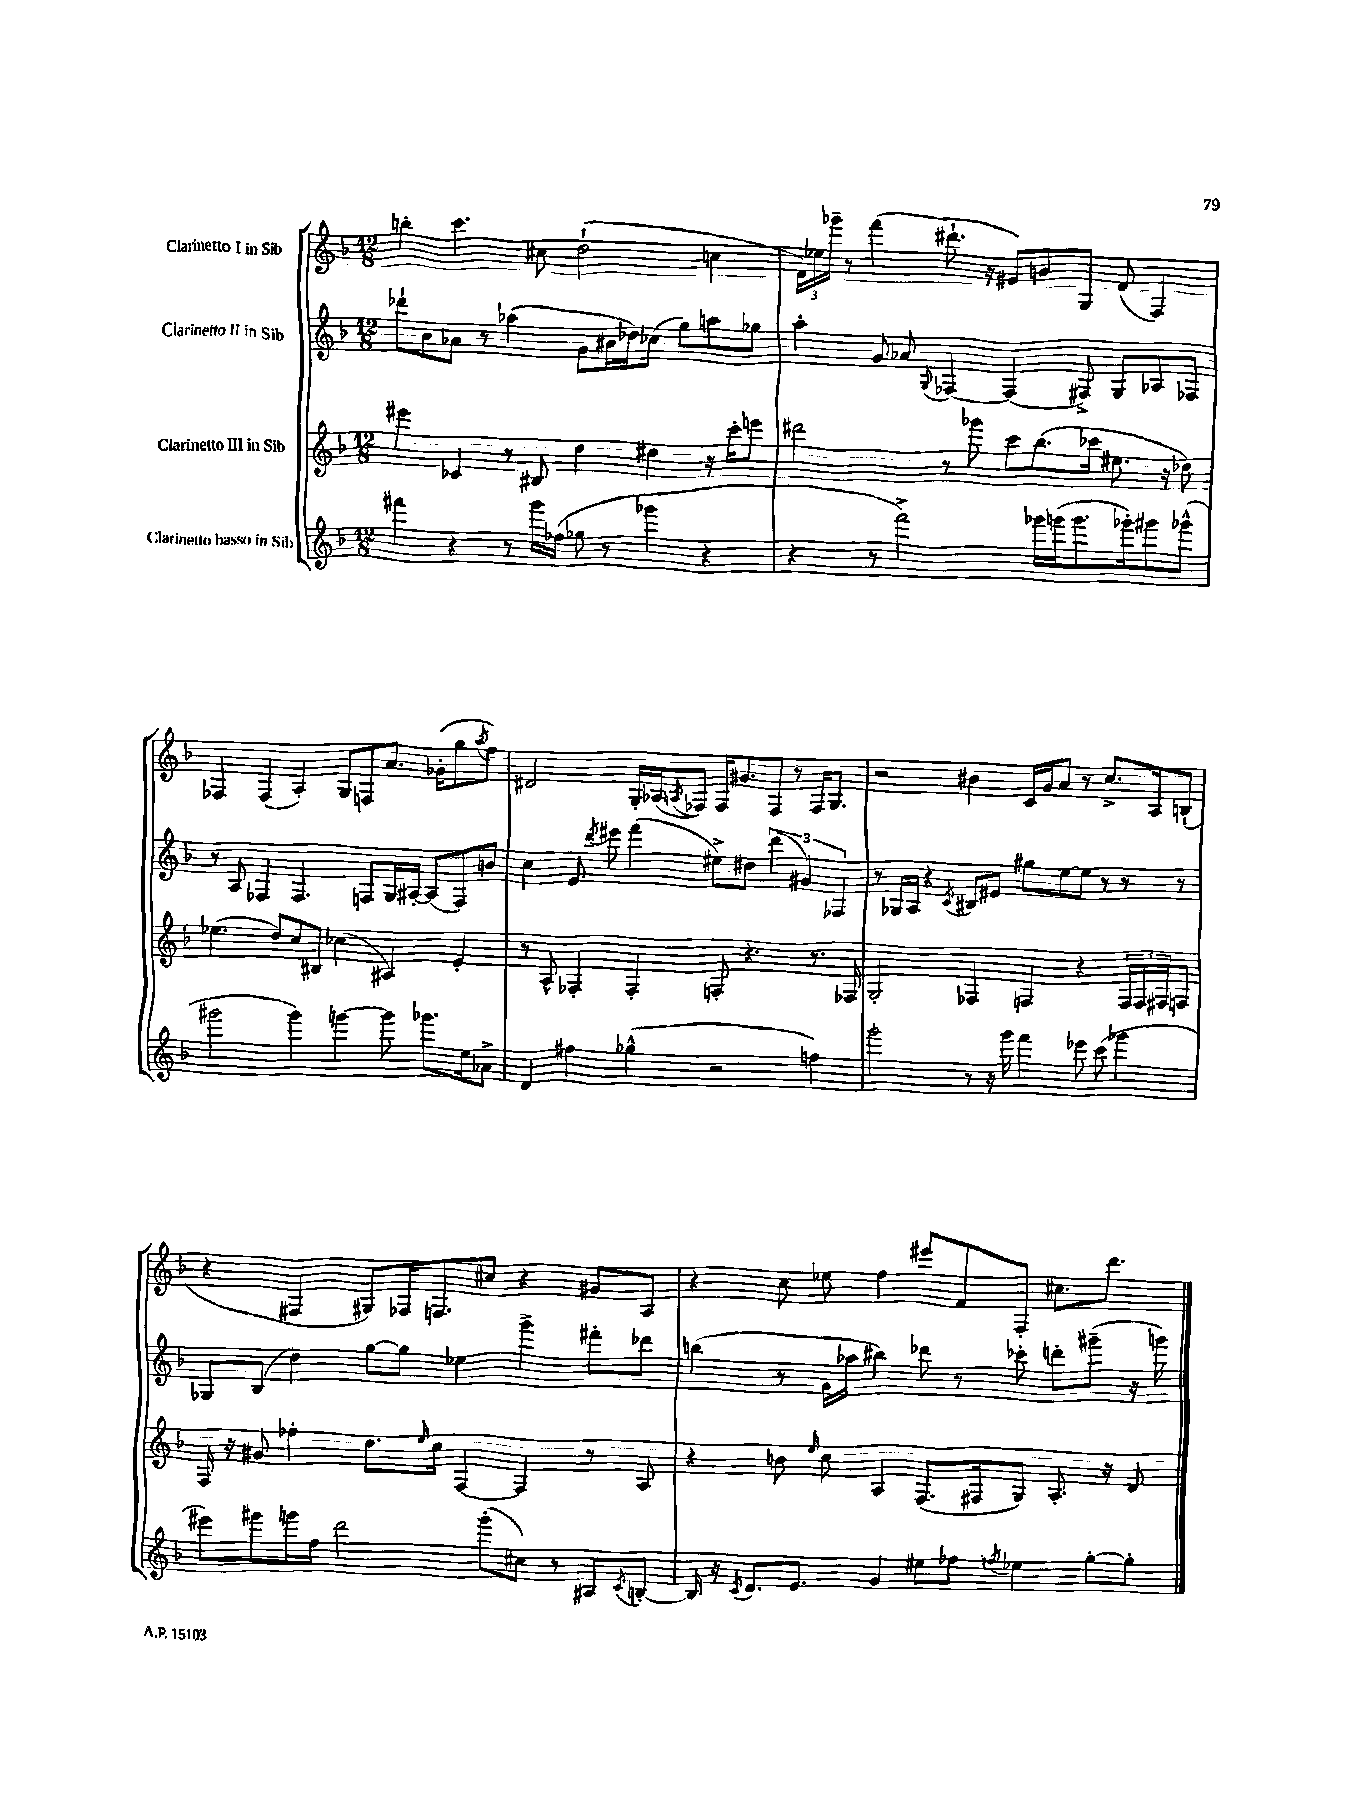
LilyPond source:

<<
\new StaffGroup <<
\new Staff = "s0" \with { instrumentName = "Clarinetto I in Sib" } {
    \clef treble \key f \major \numericTimeSignature \time 12/8
    b''4-. c'''4. cis''8 d''2-!( c''4 |
    \tuplet 3/2 { f'16) ees''16 ges'''16-- } r8 f'''4( dis'''8.-! r16 gis'8) b'8 g8 f'8( f4) |
    fes4 fes4( a4-.) g8 f8 a'8. ges'16-.( g''8 \acciaccatura { a''8 } f''8) |
    dis'2 g16-. aes16( \acciaccatura { a8 } fes8) fes16 gis'8. fes8 r8 fes16 g8. |
    r2 bis'4 c'16 g'16 a'8 r8 c''8.-> a16 b8-!( |
    r4 fis4 gis8) fes16 f8. cis''8 r4 gis'8 a8 |
    r4 c''8 ees''8 f''4 eis'''8 f'8 f8-. cis''8. d'''8. \bar "|." |
}
\new Staff = "s1" \with { instrumentName = "Clarinetto II in Sib" } {
    \clef treble \key f \major \numericTimeSignature \time 12/8
    des'''8-! bes'8 aes'8 r8 aes''4( g'8 bis'16 des''16) ces''8( g''8) a''8 ges''8 |
    a''4-. g'8 aes'8 \appoggiatura { g8 } fes4~ fes4( fis8->) g8 aes8 fes8 |
    r8 a8 fes4 fes4. f8 g16 ais16~-. ais8( f8) b'8 |
    c''4 e'8 \acciaccatura { d'''8 } eis'''8 f'''4( eis''8->) dis''8 \tuplet 3/2 { d'''4( gis'4) fes4 } |
    r8 ges16 a16 r4 \acciaccatura { c'8 } bis8 eis'8 gis''8 e''8~ e''8 r8 r8 r8 |
    ges8 bes8( d''4) g''8~ g''8 ees''4 g'''4-> fis'''8-. des'''8 |
    b''4( r8 g'16 aes''16 bis''4) des'''8 r8 ces'''8-. d'''8-. gis'''8--( r16 g'''16) \bar "|." |
}
\new Staff = "s2" \with { instrumentName = "Clarinetto III in Sib" } {
    \clef treble \key f \major \numericTimeSignature \time 12/8
    eis'''4 ces'4 r8 bis8 d''4 dis''4 r16 c'''16-. e'''8 |
    dis'''2 r8 ges'''8 c'''8 bes''8.( ces'''16 eis''8. r16 des''8) |
    ees''4.( d''8) c''8 bis8 ces''4( ais4) e'4-. |
    r8 a8-^ fes4-. fes4-. f8-. r4. r8. fes16 |
    g2-. fes4 f4 r4 \tuplet 3/2 { f16 f16 fis16 } f8 |
    f16 r16 gis'8 fes''4-. d''8. \grace { e''16 } c''16 f4~ f4 r8 a8 |
    r4 b'8 \grace { e''16 } c''8 a4 f8.( fis16 g8) a8.-. r16 d'8 \bar "|." |
}
\new Staff = "s3" \with { instrumentName = "Clarinetto basso in Sib" } {
    \clef treble \key f \major \numericTimeSignature \time 12/8
    fis'''4 r4 r8 g'''16 fes''16( ges''8 r8 ges'''4 r4 |
    r4 r8 f'''2->) ges'''16 g'''16( g'''8. ges'''16-.) gis'''8 ges'''8-^( |
    gis'''2 gis'''4) g'''4~ g'''8 ges'''8. e''16 aes'8-> |
    d'4 fis''4 ges''4-^( r2 f''4) |
    g'''2-. r8 r16 g'''16 f'''4 ees'''8 c'''8( ges'''4 |
    eis'''8) gis'''8 g'''16 f''16 d'''2 g'''8-.( cis''8) r8 ais8 \acciaccatura { c'8 } b8~-. |
    b16 r16 \acciaccatura { c'8 } d'8. e'8. g'4 eis''8 fes''8 \acciaccatura { f''8 } ees''4 g''8~-. g''8-. \bar "|." |
}
>>
>>
\layout { \context { \Score \remove "Bar_number_engraver" } }
